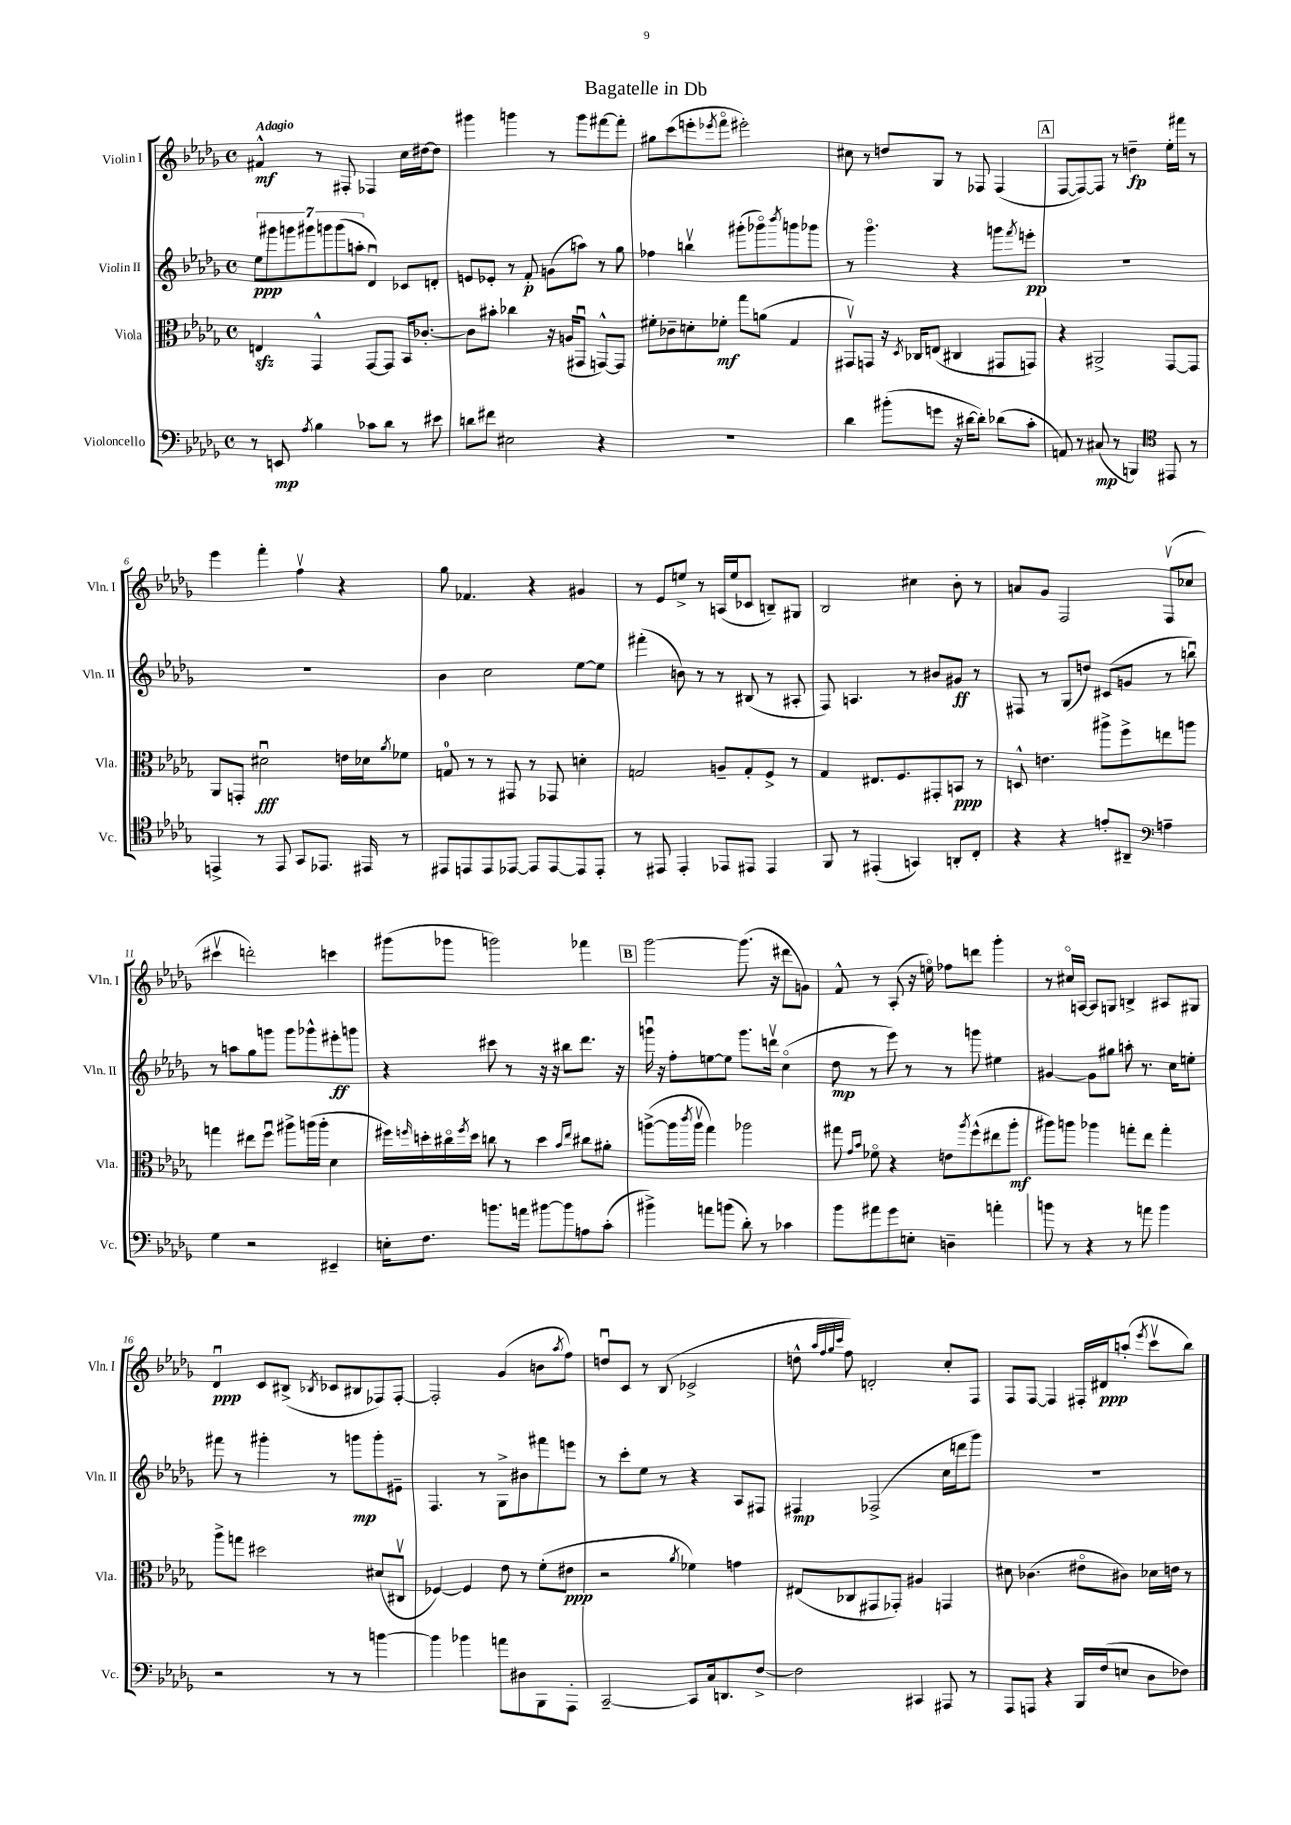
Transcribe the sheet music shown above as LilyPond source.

\header { title = "Bagatelle in Db" }
<<
\new StaffGroup <<
\new Staff = "s0" \with { instrumentName = "Violin I" shortInstrumentName = "Vln. I" } {
    \clef treble \key des \major \defaultTimeSignature \time 4/4 \tempo "Adagio"
    fis'4-^\mf r8 fis8-. fes4 c''16 dis''16~ dis''8 |
    gis'''4 g'''4 r8 g'''8 fis'''8~ fis'''8-. |
    gis''8 c'''8( e'''8-. \acciaccatura { ees'''8 } f'''8\flageolet eis'''2-.) |
    cis''8 r8 d''8 ges8 r8 fes8 fes4( |
    \mark \markup { \box "A" } f8~ f8~) f8 r8 d''4--\fp ees''16-. fis'''16 r8 |
    ees'''4 f'''4-. f''4\upbow r4 |
    ges''8 fes'4. r4 gis'4 |
    r8 ees'8 e''8-> r8 a16( e''16 ces'8 b8--) gis8 |
    bes2 cis''4 bes'8-. r8 |
    a'8 ges'8 f2 f8\upbow( ces''8 |
    cis'''4\upbow d'''2-.) c'''4 |
    gis'''8( ges'''8 g'''2) fes'''4 |
    \mark \markup { \box "B" } ges'''2~ ges'''8.( r16 dis'''8 g'8) |
    f'8-^ r8 aes8-.( r16 e''16\flageolet) fes''8 d'''8 ges'''4-. |
    r8 cis''16\flageolet a16~ a8 g8 b4-> ais8 gis8 |
    des'4\downbow\ppp c'8 bis8->( \acciaccatura { bes8 } ces'8 bis8 fes8) fes8~-. |
    fes2-. ges'4( b'8 \acciaccatura { aes''8 } f''8) |
    d''8\downbow c'8 r8 bes8( ces'2-> |
    d''8-^ \grace { aes''32 f''32 ges''32 c'''32 } f''8) d'2-. c''8-. f8 |
    f8 f8~ f4 fis16-. dis'16\ppp a''8-.( \acciaccatura { ees'''8 } c'''8\upbow bes''8) \bar "|." |
}
\new Staff = "s1" \with { instrumentName = "Violin II" shortInstrumentName = "Vln. II" } {
    \clef treble \key des \major \defaultTimeSignature \time 4/4
    \tuplet 7/4 { ees''8\ppp gis'''8 g'''8 gis'''8 g'''8 g'''8( a''8-. } des'4\downbow) ces'8 d'8-. |
    e'8 ees'8-. r8 f'8-.\p g'8( a''8) r8 ges''8 |
    fes''4 b''4\upbow gis'''8-.( ges'''8\flageolet) \acciaccatura { bes'''8 } g'''8 ges'''8 |
    r8 ges'''4.\flageolet r4 g'''8 \acciaccatura { f'''8 } e'''8-.\pp |
    \mark \markup { \box "A" } R1 |
    R1 |
    bes'4 c''2 ees''8~ ees''8 |
    fis'''4-.( b'8) r8 r8 bis8( r8 ais8-. |
    f8) a4. r8 bis'8 gis'8\ff r8 |
    fis8 r8 ges8( d''8) cis'8( g'8 r8 b''8\downbow) |
    r8 a''8 ges''8 g'''8 g'''8 ges'''8-^ eis'''8-.\ff g'''8 |
    r4 cis'''8 r8 r16 r16 bis''8 des'''8. r16 |
    \mark \markup { \box "B" } g'''16\downbow r16 f''8-. e''8~ e''8 g'''8. d'''16\upbow c''4\flageolet( |
    des''8\mp r8 ees'''8) r8 r8 g'''8 eis''4 |
    gis'4~ gis'8 gis''8 a''8-. r8. c''16 e''8-. |
    fis'''8 r8 gis'''4-. r8 g'''8\mp g'''8-. eis'8-- |
    f4. r8 ges8-> bis'8 fis'''8 e'''8 |
    r8 c'''8-. ees''8 r8 r4 aes8 fis8 |
    fis4\mp fes2->( c''16 d'''16 ges'''8) |
    R1 \bar "|." |
}
\new Staff = "s2" \with { instrumentName = "Viola" shortInstrumentName = "Vla." } {
    \clef alto \key des \major \defaultTimeSignature \time 4/4
    e4\sfz ges,4-^ ges,8~ ges,8 bes,16 ces'8.~-. |
    ces'8 bis'8-. ces''4 r16 a16( gis,8\downbow g,8~-^) g,8 |
    fis'8-. ces'8-- d'8-. fes'8-.\mf ges''8 a'8( ges4 |
    gis,8\upbow) g,8 r16 \acciaccatura { des8 } ces16 e8( cis4 gis,8 g,8) |
    \mark \markup { \box "A" } r4 ais,2-> ges,8~ ges,8 |
    aes,8 g,8-. dis'2\downbow\fff e'16 des'16 \acciaccatura { aes'8 } fes'8 |
    g8-0 r8 r8 gis,8 r8 ges,8 d'4-. |
    g2 a8-- g8-. f8-> r8 |
    ges4 eis8. f8. gis,8-. b,8\ppp r8 |
    d8-^ e'4. ais''8-> f''8-> e''8 a''8 |
    g''4 eis''8 f''8\downbow ais''8-> a''16( a''16-. des'4 |
    fis''16) \grace { f''16 } d''16-. cis''16\flageolet \acciaccatura { f''8 } d''16 c''8 r8 d''4 \grace { bes'16 ees''16 } cis''8 ais'8-. |
    \mark \markup { \box "B" } a''8~->( a''16 \acciaccatura { c'''8 } a''16\upbow ges''4) aes''2 |
    gis''8 \grace { ges'16 bes'16 } fes'8\flageolet r4 e'8 \acciaccatura { aes''8 } f''8-^( eis''8 aes''8-.\mf |
    ais''8) a''8 aes''4 g''8-. ees''8 g''4-. |
    aes''8-> g''8 dis''2 dis'8( cis8\upbow |
    fes4~) fes4 ees'8 r8 f'8-.( eis'8\ppp |
    r2 \acciaccatura { aes'8 } fes'4) g'4 |
    eis8( ces8 gis,8 ges,8-.) ais4 g,4 |
    dis'8 ces'4.( eis'8\flageolet cis'8) des'16 e'16 r8 \bar "|." |
}
\new Staff = "s3" \with { instrumentName = "Violoncello" shortInstrumentName = "Vc." } {
    \clef bass \key des \major \defaultTimeSignature \time 4/4
    r8 e,8\mp \acciaccatura { aes8 } bes4 ces'8 des'8 r8 eis'8 |
    d'8 fis'8 eis2 r4 |
    R1 |
    des'4 bis'8-.( g'8 r16 dis'16~ dis'8-.) des'8( c'8-. |
    \mark \markup { \box "A" } a,8) r8 cis8\mp( r8 b,,4) \clef tenor eis,8 r8 |
    e,4-> r8 e,8 ges,8 ees,8. eis,16 r8 |
    eis,8 e,8 e,8 ees,8~ ees,8 ees,8~ ees,8 ees,8-. |
    r8 eis,8 eis,4-. ees,8 eis,8 eis,4 |
    f,8 r8 eis,4-.( g,4) a,8-. c8-. |
    r4 r4 e'8-. ais,8-- \clef bass a4-- |
    ges4 r2 eis,4-- |
    e16-. f8. b'8. a'16 bis'8~ bis'8 a8 c'8-.( |
    \mark \markup { \box "B" } bis'4->) a'8 b'8( des'8-.) r8 ces'4 |
    bes'8 ais'8 ges'8 e8-. d4-- a'4-. |
    b'8 r8 r4 r8 a'8 b'4 |
    r2 r8 r8 b'4~ |
    b'4 bes'4 a'8 dis8 bes,,8 aes,,8-. |
    c,2~-- c,8 c16 d,8. f8~-> |
    f2 cis,4 ais,,8 r8 |
    aes,,8 a,,8 r4 bes,,16 f16( e8 des8 fes8) \bar "|." |
}
>>
>>
